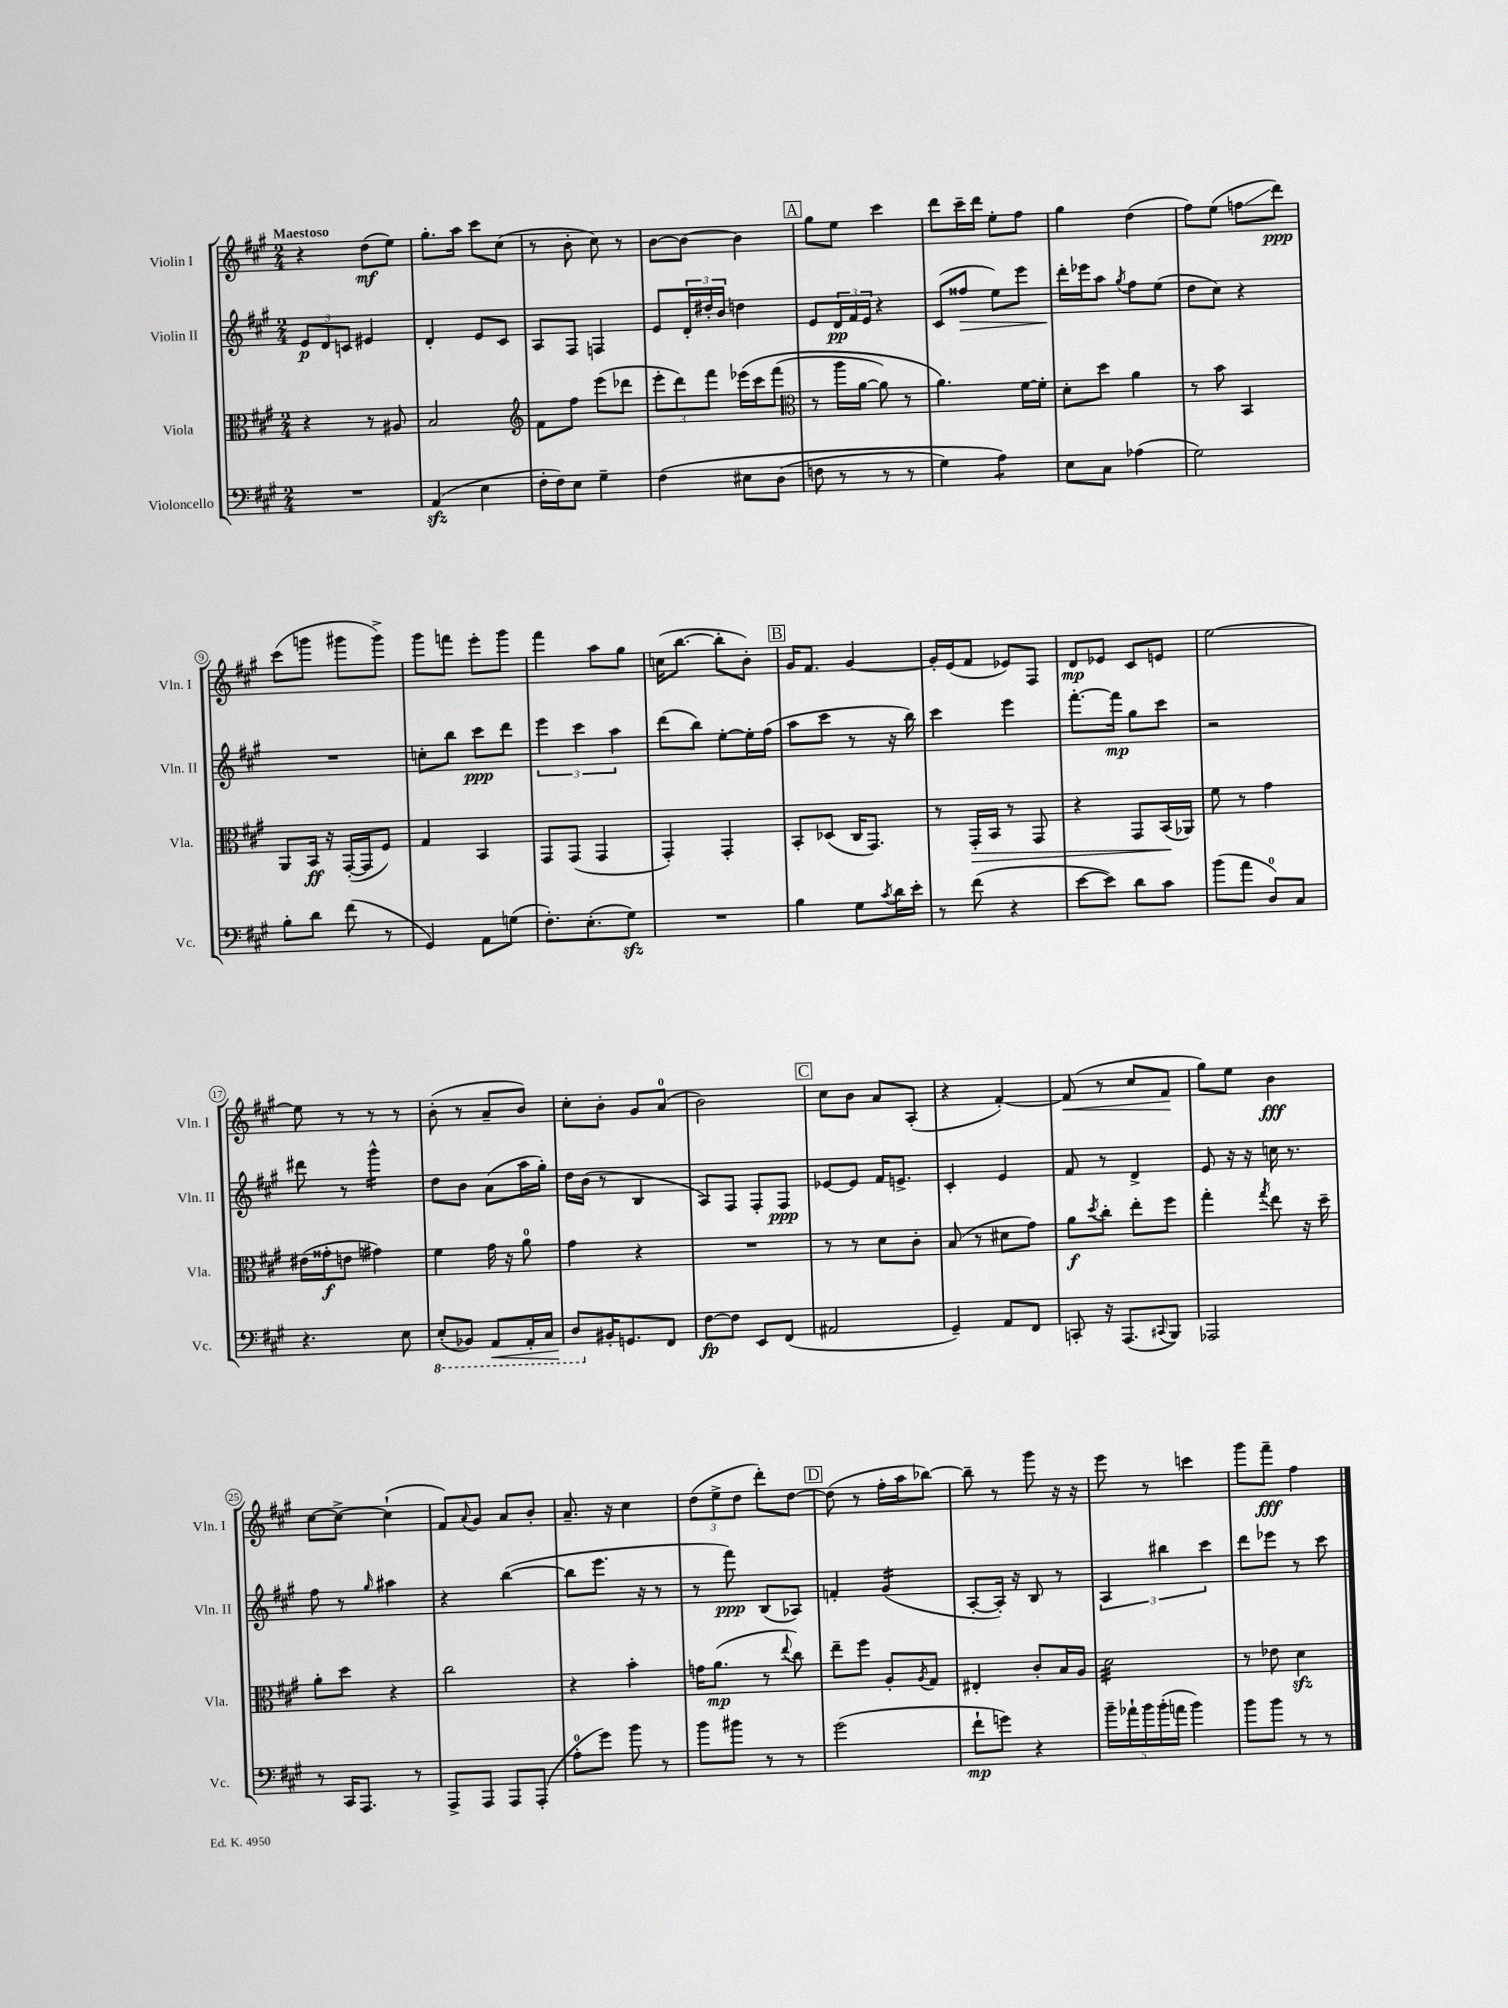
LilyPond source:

<<
\new StaffGroup <<
\new Staff = "s0" \with { instrumentName = "Violin I" shortInstrumentName = "Vln. I" } {
    \clef treble \key a \major \numericTimeSignature \time 2/4 \tempo "Maestoso"
    r4 d''8\mf( e''8) |
    gis''8.-. a''16 cis'''8 cis''8( |
    r8 b'8-. cis''8) r8 |
    b'8~ b'8~ b'4 |
    \mark \markup { \box "A" } gis''8 e''8 cis'''4 |
    d'''8 cis'''16-- d'''16 e''8-. fis''8 |
    gis''4 d''4( |
    fis''8) e''8( f''8\glissando d'''8\ppp) |
    cis'''8( g'''8 gis'''8 gis'''8->) |
    gis'''8 f'''8 e'''8-. gis'''8 |
    fis'''4 a''8 gis''8 |
    c''16( b''8.~ b''8-. b'8-.) |
    \mark \markup { \box "B" } gis'16 fis'8. gis'4~ |
    gis'16-. e'16( fis'8 ees'8) fis8 |
    d'8\mp ees'8 cis'8 e'8 |
    e''2~ |
    e''8 r8 r8 r8 |
    b'8-.( r8 a'8-- b'8) |
    cis''8-. b'8-. gis'8 a'8-0( |
    b'2) |
    \mark \markup { \box "C" } cis''8 b'8 a'8 a8-.( |
    r4 fis'4~-.) |
    fis'8\<( r8 cis''8 fis'8\! |
    gis''8) e''8 b'4\fff |
    cis''8~ cis''8~-> cis''4-!( |
    fis'8) \appoggiatura { a'8 } gis'8 a'8 b'8-. |
    a'8.-- r16 cis''4 |
    \tuplet 3/2 { d''8( e''8-> d''8 } d'''8-.) d''8~ |
    \mark \markup { \box "D" } d''8( r8 fis''16-. a''16 bes''8~) |
    bes''8-- r8 gis'''8 r16 r16 |
    e'''8 r8 c'''4 |
    gis'''8 fis'''8--\fff fis''4 \bar "|." |
}
\new Staff = "s1" \with { instrumentName = "Violin II" shortInstrumentName = "Vln. II" } {
    \clef treble \key a \major \numericTimeSignature \time 2/4
    \tuplet 3/2 { e'8\p d'8 c'8 } eis'4 |
    d'4-. e'8 cis'8 |
    a8 fis8 f4 |
    e'8 \tuplet 3/2 { d'16-. dis''16-. b'16 } d''4 |
    \mark \markup { \box "A" } e'8 \tuplet 3/2 { d'16\pp fis'16 e'16 } r4 |
    cis'8( fisis''8\> e''8) e'''8 |
    d'''16-.\! ees'''16 a''8 \acciaccatura { gis''8 } fis''8 e''8( |
    d''8 cis''8) r4 |
    R2 |
    c''8-. b''8 cis'''8\ppp d'''8 |
    \tuplet 3/2 { e'''4 cis'''4 a''4 } |
    d'''8( b''8) e''8~-. e''16-. fis''16( |
    \mark \markup { \box "B" } a''8 cis'''8 r8 r16 b''16) |
    cis'''4 e'''4 |
    fis'''8.~-. fis'''16\mp gis''8 cis'''8 |
    r2 |
    dis'''8 r8 gis'''4:16-^ |
    d''8 b'8 a'8( a''16 gis''16-.) |
    d''16 b'16( r8 b4 |
    a8) fis8 fis8-. fis8\ppp |
    \mark \markup { \box "C" } ees'8~ ees'8 fis'16 e'8.-> |
    cis'4-. e'4 |
    fis'8 r8 d'4-> |
    e'8 r16 r16 c''16 r8. |
    fis''8 r8 \grace { gis''16 } ais''4 |
    r4 b''4~( |
    b''8 e'''8. r16 r8 |
    r8 fis'''8\ppp) b8( aes8) |
    \mark \markup { \box "D" } f'4-. gis'4:16( |
    a8~-. a16-.) r16 b8 r8 |
    \tuplet 3/2 { a4 bis''4 cis'''4 } |
    d'''8 ees'''8 r8 cis'''8 \bar "|." |
}
\new Staff = "s2" \with { instrumentName = "Viola" shortInstrumentName = "Vla." } {
    \clef alto \key a \major \numericTimeSignature \time 2/4
    r4 r8 ais8 |
    b2 |
    \clef treble fis'8 fis''8 e'''8( des'''8 |
    \tuplet 3/2 { e'''8-. d'''8) fis'''8 } ees'''16\( cis'''16 fis'''8( |
    \mark \markup { \box "A" } \clef alto r8 a''16 a'16~ a'8) r8 |
    a'4.\) fis'16~ fis'16-. |
    d'8-. d''8 a'4 |
    r8 b'8 b,4 |
    a,8 b,16\ff r16 gis,16~-.( gis,16 fis8) |
    gis4 b,4 |
    gis,8 gis,8( gis,4 |
    gis,4-.) gis,4-. |
    \mark \markup { \box "B" } b,8-. des8( cis16 gis,8.) |
    r8 gis,16-.\> b,16 r8 gis,8 |
    r4 gis,8 b,16\!( aes,16) |
    fis'8 r8 gis'4 |
    eis'16( gisis'16-.\f e'8 gis'4) |
    fis'4 gis'16 r16 a'8-0 |
    gis'4 r4 |
    R2 |
    \mark \markup { \box "C" } r8 r8 d'8 cis'8-. |
    b8( r8 dis'8 gis'8) |
    a'8\f \acciaccatura { d''8 } cis''8-. e''8-. fis''8 |
    gis''4-. \acciaccatura { gis''8 } e''8 r16 d''16-- |
    a'8-. d''8 r4 |
    cis''2 |
    r4 b'4-. |
    g'16 a'8.\mp( r8 \appoggiatura { e''8 } cis''8) |
    \mark \markup { \box "D" } e''8-- fis''8 a8-. \acciaccatura { a8 } gis8 |
    eis4-. cis'8-. b16 a16 |
    d'2:32 |
    r8 ees'8 d'4\sfz \bar "|." |
}
\new Staff = "s3" \with { instrumentName = "Violoncello" shortInstrumentName = "Vc." } {
    \clef bass \key a \major \numericTimeSignature \time 2/4
    R2 |
    a,4\sfz( e4 |
    fis16-. fis16) e8 gis4-- |
    fis4\( eis8 d8( |
    \mark \markup { \box "A" } f8 r8 r8 r8 |
    gis4) a4:8\) |
    e8 cis8 aes4( |
    gis2) |
    b8-. d'8 fis'8( r8 |
    gis,4) a,8 g8( |
    fis8.-.) e8.-.( gis8\sfz) |
    R2 |
    \mark \markup { \box "B" } b4 gis8 \acciaccatura { cis'8 } d'16 e'16-. |
    r8 fis'8( r4 |
    e'8~ e'8) d'8 cis'8 |
    b'8( a'8 d8-0) cis8 |
    r4. e8 |
    \ottava #-1 e,8-.( bes,,8) a,,8\< a,,16-. cis,16 |
    d,8\! \ottava #0 bis,16-. g,8. fis,8 |
    fis8~\fp fis8 e,8 fis,8( |
    \mark \markup { \box "C" } ais,2 |
    gis,4--) a,8 fis,8 |
    c,8-. r16 a,,8.( \appoggiatura { cis,8 } b,,8) |
    aes,,2 |
    r8 cis,16 a,,8. r8 |
    a,,8-> a,,8 a,,8 a,,8-.( |
    a8-0-. gis'8) b'8 r8 |
    b'8 bis'8 r8 r8 |
    \mark \markup { \box "D" } gis'2( |
    fis'8-!\mp g'8) r4 |
    \tuplet 5/4 { b'16-- aes'16-! b'16 b'16-.( a'16 } b'4) |
    b'8 b'8 r8 r8 \bar "|." |
}
>>
>>
\layout { \context { \Score \override BarNumber.stencil = #(make-stencil-circler 0.1 0.3 ly:text-interface::print) } }
